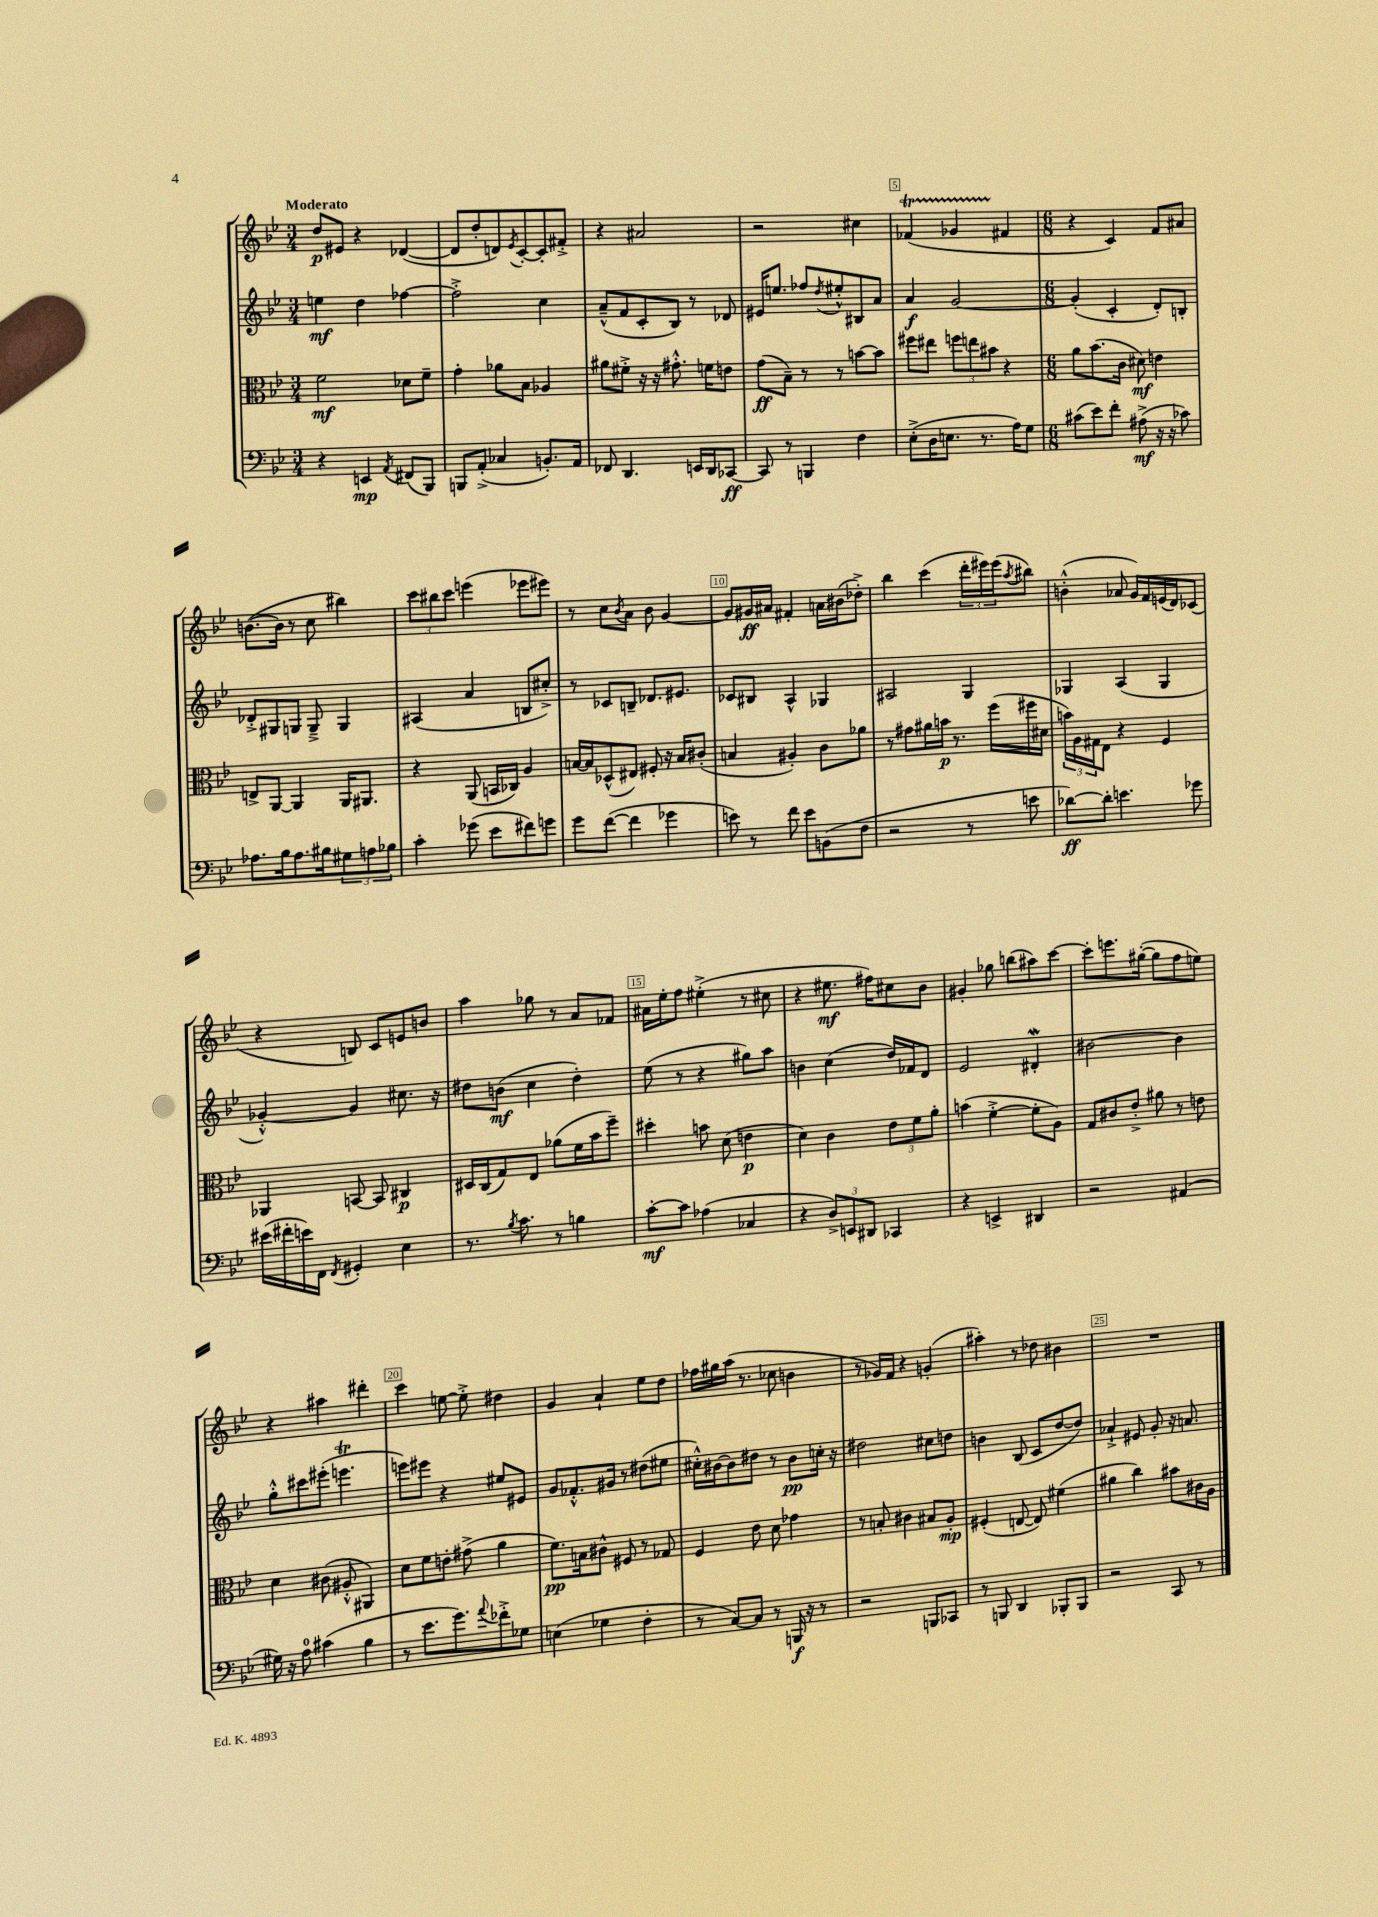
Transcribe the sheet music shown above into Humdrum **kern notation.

**kern	**kern	**kern	**kern
*staff4	*staff3	*staff2	*staff1
*clefF4	*clefC3	*clefG2	*clefG2
*k[b-e-]	*k[b-e-]	*k[b-e-]	*k[b-e-]
*M3/4	*M3/4	*M3/4	*M3/4
4r	2f	4ee	8dd
.	.	.	8e#
4EE	.	4dd	4r
8qAA	.	.	.
(8FF#	8d-	[4ff-	([4d-
8BBB-)	8f~	.	.
=	=	=	=
8BBB	4g'	2ff-'^]	8d-]
(8AA'^	.	.	8dd'
4C-	8a-	.	8d)
.	.	.	8qe-
.	8B-	.	[8c'
8.BB')	4A-	4cc	8c']
.	.	.	8f#'^
16AA	.	.	.
=	=	=	=
8FF-	8a#	(8a~^^	4r
4.DD	8f#'^	8f	.
.	16r	8c'	2a#
.	16r	.	.
.	8.g#'^^	8B-)	.
16EE	.	8r	.
16DD	16f	.	.
[8CC-	8e	8d-	.
=	=	=	=
8CC-]	(8g	16e#	2r
.	.	8.ee	.
8r	8B-~)	.	.
4BBB	8r	8ff-	.
.	.	8qdd	.
.	8r	8ee#'^^	.
4F	[8b	8B#	4cc#
.	8b]	8a	.
=	=	=	=
(8E-'^	8ff#	4a	(4f-
16D	8ee#	.	.
8.E	.	.	.
.	12ff	[2g	4g-
.	12ee	.	.
8.r	.	.	.
.	12b#	.	.
.	4r	.	4f#
16A)	.	.	.
8G	.	.	.
=	=	=	=
*M6/8	*M6/8	*M6/8	*M6/8
(8c#	8a	(4g']	4r
8e-)	(8.b-	.	.
8f'	.	4c'	4c)
.	16c	.	.
(8A#^	8d#)	.	.
16r	4e	8d')	8f
16r	.	.	.
8c-)	.	8B'	8a#
=	=	=	=
8.A-	8E^	8d-'^	([8.b
.	[8AA	8G#	.
16B-	.	.	16b]
8.A-	4AA]	8G	8r
.	.	8G~^	8cc
16B#	.	.	.
12G#	16AA	4G	4bb#)
.	8.AA#	.	.
12A	.	.	.
12B-	.	.	.
=	=	=	=
4c'	4r	(4A#	12ccc
.	.	.	12bb#
.	.	.	12ccc
(8g-	(8AA	4a	(4eee
8e-	16BB	.	.
.	16C-)	.	.
8f#)	4A	8B	8eee-
8g	.	8cc#'^)	8eee#)
=	=	=	=
8g	[16B	8r	8r
.	16B]	.	.
([8f	(8D-^^	8c-	8cc
.	.	.	8qb-
4f]	8E#)	8B~	8a
.	8F#'	8.d-	8b-
4g-	16r	.	[4g
.	16B	8.e#	.
.	(8c#'	.	.
=	=	=	=
8e)	4B	8c-	8g]
8r	.	8B#	16g#
.	.	.	16a#
8f	4A#')	4A^^	4f#'
8e	.	.	.
(8BB	8c	4G-	16a
.	.	.	(16b#
8F	8a-	.	8dd-'^)
=	=	=	=
2r	8r	2A#	4bb-
.	8g#	.	.
.	16a#	.	(4ccc
.	16b	.	.
.	8.r	.	.
8r	.	4G	24ddd'
.	.	.	24eee#)
.	(16ff	.	.
.	.	.	(24eee#
.	.	.	8qaa
8e	16ff#	.	8bb#)
.	16d#	.	.
=	=	=	=
[8d-)	24b)	4G-	(4b'^^
.	24A	.	.
.	24G#	.	.
8d-']	8E-	.	.
4.e	4r	(4A	8a-
.	.	.	16g)
.	.	.	16f
.	4F	4G-	(16e
.	.	.	16d)
8g-	.	.	(8c-
=	=	=	=
(16e#	4AA-	[4g-'^^)	4r
16f#'	.	.	.
16e)	.	.	.
16FF	.	.	.
8qFF	.	.	.
4GG#'	[8BB	4g-]	8B)
.	8BB]	.	8c
4E-	4C#	8.cc#	8e
.	.	.	8b
.	.	16r	.
=	=	=	=
8.r	16D#	8dd#	4aa
.	(16C	.	.
.	8G)	(8b	.
8qB-	.	.	.
8.c	.	.	.
.	8E-	4cc	8gg-
8r	(8a-	.	8r
4B	16f	4dd#')	8a
.	16b-	.	.
.	8ff~)	.	8f-
=	=	=	=
[8c'	4dd#'	(8ee-	16a#
.	.	.	16ee-'
8c]	.	8r	8ff
(4A-	8b	4r	(4ee#'^
.	(8d	.	.
4C-	4e	8gg#)	8r
.	.	8aa	8cc#
=	=	=	=
4r	4d)	4b	4r
12D^)	4c	(4cc	8.ee#
12EE	.	.	.
12DD#	.	.	.
.	.	.	16ff#)
4CC-	12e-	16dd)	8cc#
.	.	16f-	.
.	12f	.	.
.	.	8d	8b-
.	12a'	.	.
=	=	=	=
4r	(4b	2e-	4g#'
4EE^	[4f'^	.	8gg-
.	.	.	(8bb
4DD#	8f']	4d#'	8aa#)
.	8A)	.	[8ccc
=	=	=	=
2r	8G	[2b#	8ccc']
.	8c#	.	8.eee
.	8e-'^	.	.
.	.	.	([16gg#'
.	8a#	.	8gg#]
(4AA#	8r	4b#]	8ff
.	8e	.	8ee)
=	=	=	=
16G#)	4d	8gg'^^	4r
16r	.	.	.
8A	.	8ccc#	.
(4c#	(8c#	(8eee#'	4aa#
.	8A#'^^	4.eee	.
4B-	4AA#)	.	4ddd#'
=	=	=	=
8r	8d	8eee)	4ccc
8.e-	8f	8eee#	.
.	8e'	4r	[8ee
8.g)	.	.	.
.	(8g#^	.	8ee'^]
8qqa	.	.	.
8f-'^	4a	8ee#	4dd#
8G-	.	8e#	.
=	=	=	=
(4E	8.f)	8g	4g
.	.	8.f-'^^	.
.	16B	.	.
4G-	8c#^^	.	4a`
.	.	16g#	.
.	8F#	8r	.
4F'	8r	(8dd#	8ee-
.	8G-	8ee#	8dd
=	=	=	=
8r	4F	16cc#'^^)	16ff-
.	.	[16b#	16gg#
[8C)	.	8b#]	(16aa
.	.	.	8.r
8C]	8e-	8dd#	.
8r	8d	8r	8cc-
16BBB	4g-	8b#	4b
16r	.	.	.
8r	.	16cc'	.
.	.	16r	.
=	=	=	=
2r	8r	2dd#	8r
.	8B'	.	16g-)
.	.	.	16f
.	4c#	.	4r
8BBB	8B#	8cc#	(4g'
8CC-	8A'	8dd	.
=	=	=	=
8r	(4F#'	4b	4aa#')
8BBB	.	.	.
4DD	[8E	(8B-	8r
.	8E])	8c	8dd-
8BBB-'	(4f#	[8dd	4b#
8BBB-	.	8dd])	.
=	=	=	=
2r	4a#	4a-`^	2.r
.	4cc)	8e#	.
.	.	8g'	.
8CC	8b#	16r	.
.	.	8.a	.
8r	16c#	.	.
.	16A	.	.
==	==	==	==
*-	*-	*-	*-
